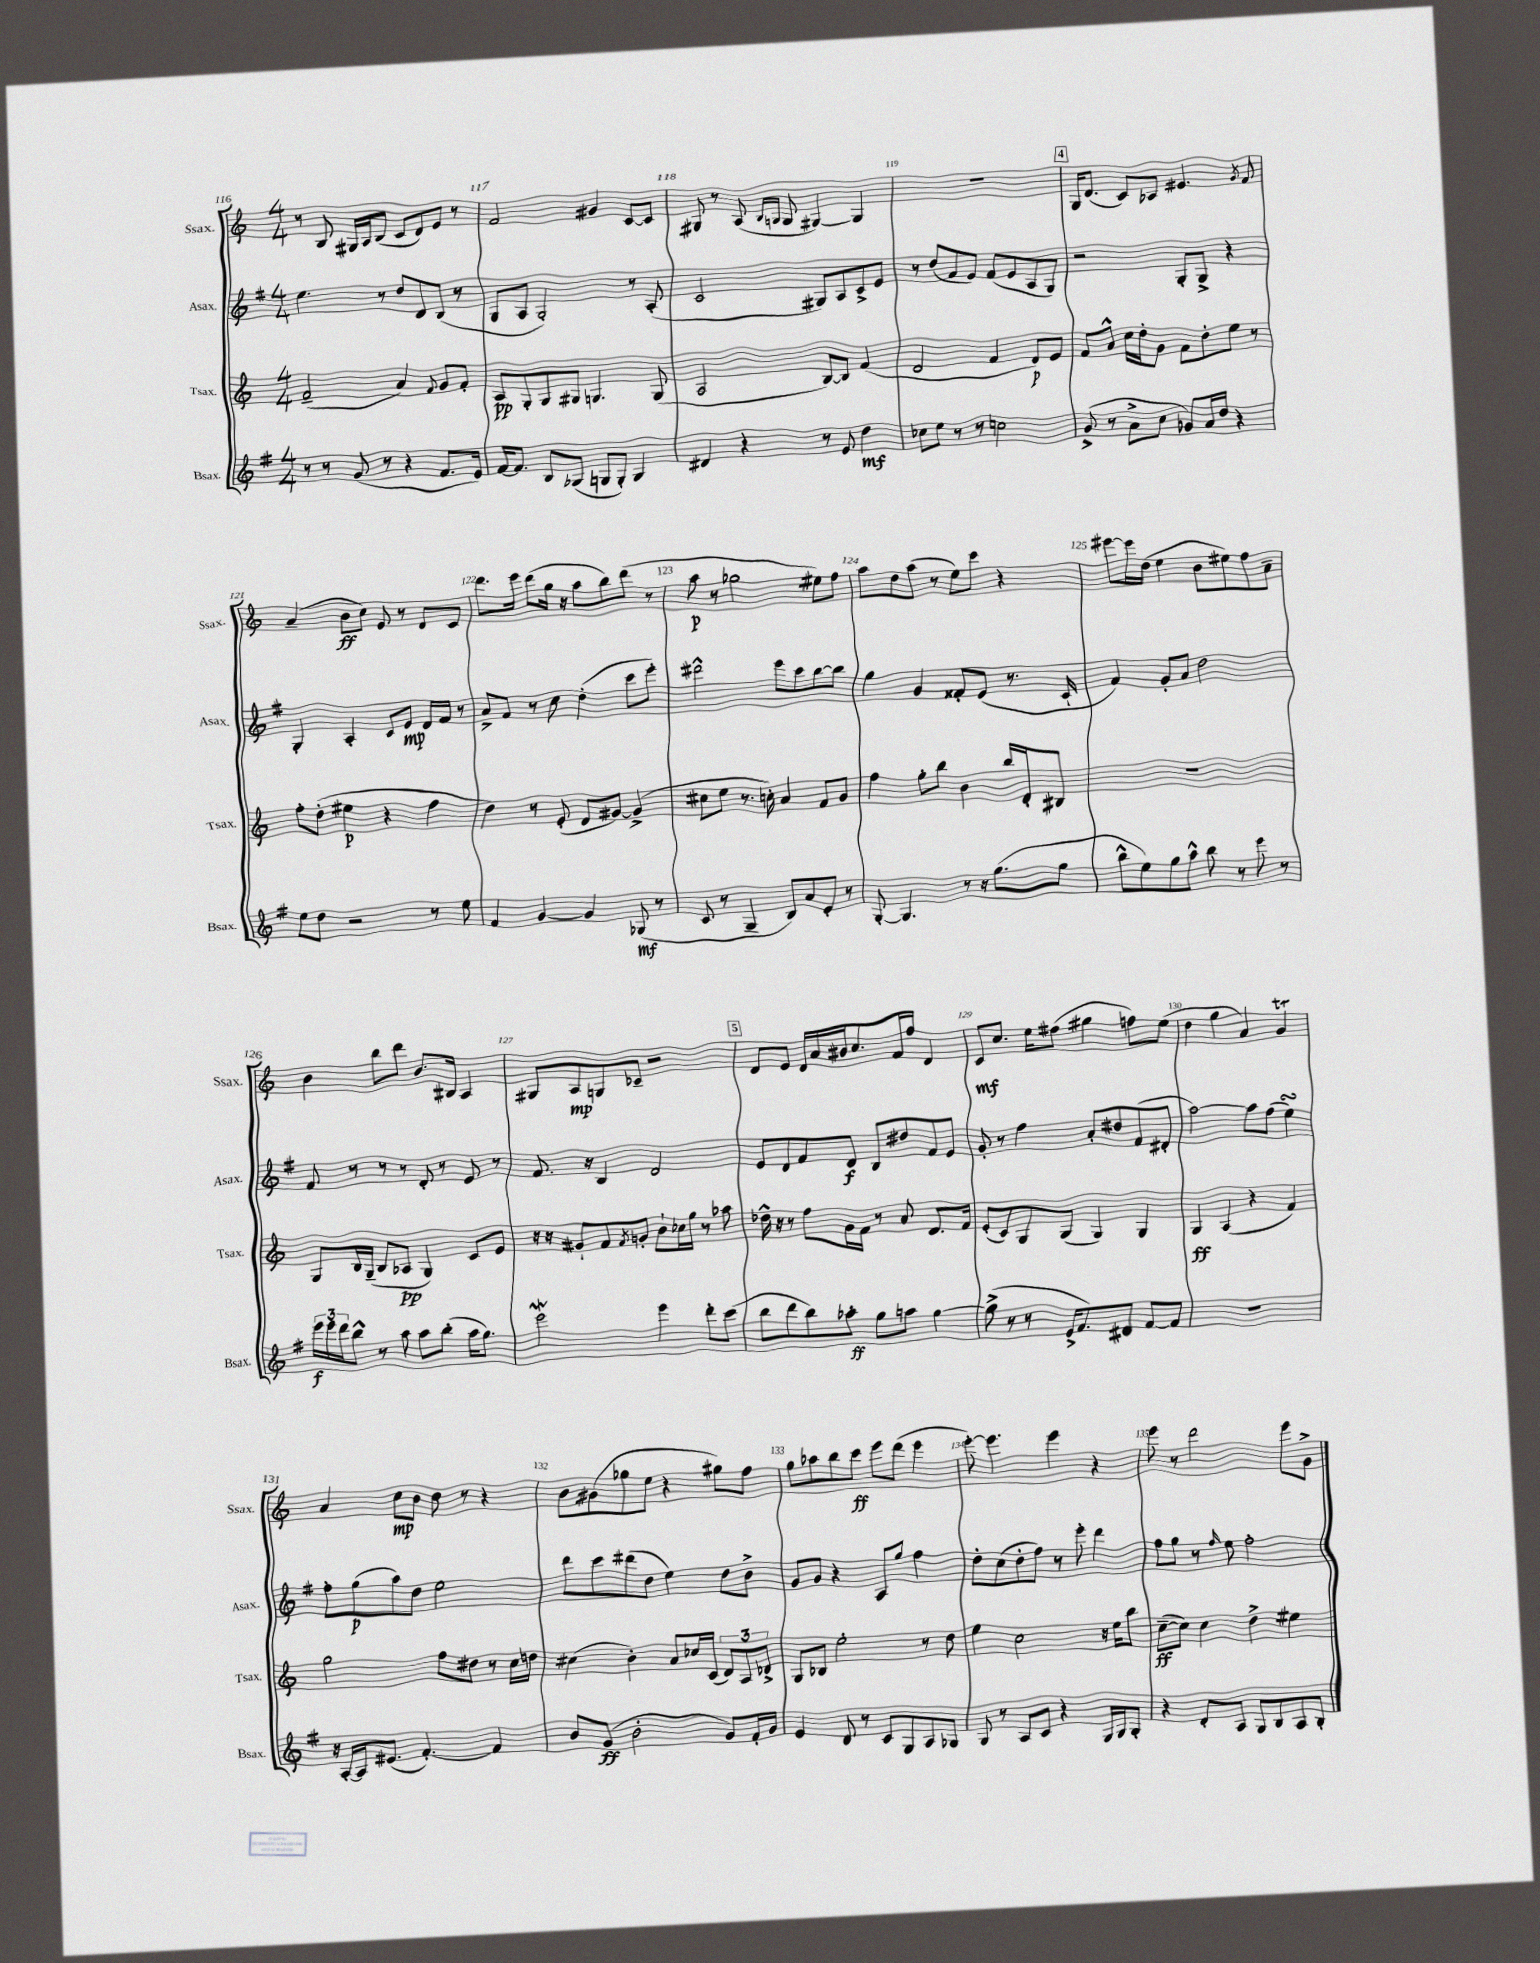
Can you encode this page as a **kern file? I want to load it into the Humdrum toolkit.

**kern	**dynam	**kern	**dynam	**kern	**dynam	**kern	**dynam
*part4	*part4	*part3	*part3	*part2	*part2	*part1	*part1
*staff4	*staff4	*staff3	*staff3	*staff2	*staff2	*staff1	*staff1
*I"Bsax.	*	*I"Tsax.	*	*I"Asax.	*	*I"Ssax.	*
*I'Bsax.	*	*I'Tsax.	*	*I'Asax.	*	*I'Ssax.	*
*clefG2	*	*clefG2	*	*clefG2	*	*clefG2	*
*k[f#]	*	*k[]	*	*k[f#]	*	*k[]	*
*M4/4	*	*M4/4	*	*M4/4	*	*M4/4	*
=116	=116	=116	=116	=116	=116	=116	=116
8r	.	(2f~/	.	4.ee\	.	8r	.
8r	.	.	.	.	.	8B/	.
(8g/	.	.	.	.	.	16G#X/LL	.
.	.	.	.	.	.	16A/J	.
8r	.	.	.	8r	.	(8B/J	.
4r	.	4a/)	.	8dd/L	.	8c/L	.
.	.	.	.	8d/	.	8d/)	.
.	.	8qqf/	.	.	.	.	.
8.f#/L	.	8g/L	.	(8B/J	.	8e/J	.
.	.	8f'/J	.	8r	.	8r	.
16e/Jk)	.	.	.	.	.	.	.
=117	=117	=117	=117	=117	=117	=117	=117
[16f#/KL	.	8A/L	pp	8G/L	.	2f/	.
8.f#/J]	.	.	.	.	.	.	.
.	.	8G'/	.	8A/J	.	.	.
8B/L	.	8G/	.	2G'/)	.	.	.
(8G-X/J	.	8G#X/J	.	.	.	.	.
8Gn/L	.	4.Gn/	.	.	.	4g#X/	.
8G'/J)	.	.	.	.	.	.	.
4G/	.	.	.	8r	.	[8c/L	.
.	.	(8G/	.	(8A'/	.	8c/J]	.
=118	=118	=118	=118	=118	=118	=118	=118
4d#X/	.	2A/	.	2c/	.	8G#X/	.
.	.	.	.	.	.	8r	.
4r	.	.	.	.	.	(8A/	.
.	.	.	.	.	.	16qqB/LL	.
.	.	.	.	.	.	16qqGn/JJ	.
.	.	.	.	.	.	8G/	.
8r	.	[8B/L)	.	8G#X/L)	.	[4G#X/)	.
8e/	.	8B/J]	.	8A/	.	.	.
4dd\	mf	(4f/	.	8c^/	.	4G#/]	.
.	.	.	.	8e/J	.	.	.
=119	=119	=119	=119	=119	=119	=119	=119
8cc-X\L	.	2d/	.	8r	.	1r	.
8ee\J	.	.	.	(8dd/L	.	.	.
8r	.	.	.	8f#/	.	.	.
8r	.	.	.	8e/J)	.	.	.
2ccn\	.	4f/	.	(8f#/L	.	.	.
.	.	.	.	8e/	.	.	.
.	.	8d/L)	p	8A/	.	.	.
.	.	8e/J	.	8G/J)	.	.	.
!!LO:REH:place=s1:t=4
=120	=120	=120	=120	=120	=120	=120	=120
(8g^/	.	8f/L	.	2r	.	16G/KL	.
.	.	.	.	.	.	(8.d/J	.
8r	.	8a^^/J	.	.	.	.	.
8a^\L	.	16cc\LL	.	.	.	8c/L)	.
.	.	16dd'\J	.	.	.	.	.
8cc\J	.	8g\J	.	.	.	8A-X/J	.
8g-X/L)	.	8f\L	.	8G'/L	.	4.e#X/	.
16a/L	.	8dd'\	.	8G^/J	.	.	.
16dd/JJ	.	.	.	.	.	.	.
4r	.	8ee\J	.	4r	.	.	.
.	.	.	.	.	.	8qg/	.
.	.	8r	.	.	.	8f/	.
!!LO:LB:g=z
=121	=121	=121	=121	=121	=121	=121	=121
8ee\L	.	8ff'\L	.	4G'/	.	(4a~/	.
8dd\J	.	(8dd'\J	.	.	.	.	.
2r	.	4ee#X\	p	4A'/	.	8b\L	ff
.	.	.	.	.	.	8cc\J)	.
.	.	4r	.	8c/L	.	8e/	.
.	.	.	.	8e/J	mp	8r	.
8r	.	4ff\	.	16d/LL	.	8d/L	.
.	.	.	.	16f#/JJ	.	.	.
8ee\	.	.	.	8r	.	8c/J	.
=122	=122	=122	=122	=122	=122	=122	=122
4f#/	.	4dd\)	.	8a^/L	.	8.ddd\L	.
.	.	.	.	8f#/J	.	.	.
.	.	.	.	.	.	16eee\Jk	.
[4g/	.	8r	.	8r	.	(8ddd\L	.
.	.	(8e'/	.	8cc\	.	16gg\Jk	.
.	.	.	.	.	.	16r	.
4g/]	.	8d/L	.	(4dd'\	.	8aa\L	.
.	.	[8g#X/J)	.	.	.	8bb\)	.
(8G-X/	mf	(4g#^/]	.	8ccc\L	.	(8ddd\J	.
8r	.	.	.	8eee'\J)	.	8r	.
=123	=123	=123	=123	=123	=123	=123	=123
8c/	.	8cc#X\L	.	2ddd#X^^\	.	8aa\	p
8r	.	8ee\J	.	.	.	8r	.
4G~/	.	8.r	.	.	.	2gg-X\	.
.	.	16ccn'\)	.	.	.	.	.
8B/L)	.	4a/	.	8eee\L	.	.	.
8a/	.	.	.	8ccc\	.	.	.
8e'/J	.	8f/L	.	[8bb\	.	8ee#X\L)	.
8r	.	8g/J	.	8bb\J]	.	8ff\J	.
=124	=124	=124	=124	=124	=124	=124	=124
[8G'/	.	4ff\	.	4gg\	.	8aa\L	.
4.G/]	.	.	.	.	.	8dd\	.
.	.	8gg'\L	.	4g/	.	(8aa\J	.
.	.	8bb\J	.	.	.	8r	.
8r	.	4b\	.	8f##X'/L	.	8ee\L)	.
16r	.	.	.	(8e/J	.	8ccc\J	.
(8.gg\L	.	.	.	.	.	.	.
.	.	16bb/LL	.	8.r	.	4r	.
.	.	16d'/J	.	.	.	.	.
8gg\J	.	8B#X/J	.	.	.	.	.
.	.	.	.	16c`/	.	.	.
=125	=125	=125	=125	=125	=125	=125	=125
8bb^^\L	.	1r	.	4f#/)	.	[8eee#X\L	.
8ee\)	.	.	.	.	.	16eee#\L]	.
.	.	.	.	.	.	(16dd\JJ	.
8gg\	.	.	.	8g'/L	.	4ee\	.
8aa^^\J	.	.	.	8a/J	.	.	.
8bb\	.	.	.	2dd\	.	8b\L	.
8r	.	.	.	.	.	8ee#X\)	.
8eee\	.	.	.	.	.	8ff\	.
8r	.	.	.	.	.	8a~\J	.
!!LO:LB:g=z
=126	=126	=126	=126	=126	=126	=126	=126
24eee\LL	f	8G/L	.	8f#/	.	4b\	.
24eee\	.	.	.	.	.	.	.
24ddd\J	.	.	.	.	.	.	.
8bb^^\J	.	16B/L	.	8r	.	.	.
.	.	(16G~/JJ	.	.	.	.	.
8r	.	8B/L	.	8r	.	8bb\L	.
8aa\	.	8A-X/J	pp	8r	.	8ddd\J	.
8aa\L	.	4G/)	.	8d'/	.	8.b/L	.
(8bb'\J	.	.	.	8r	.	.	.
.	.	.	.	.	.	16B#X/Jk	.
16aa\KL	.	8c/L	.	8e/	.	4A/	.
8.gg\J)	.	.	.	.	.	.	.
.	.	8e/J	.	8r	.	.	.
=127	=127	=127	=127	=127	=127	=127	=127
2eeeW\	.	16r	.	8.f#/	.	8G#X/L	.
.	.	16r	.	.	.	.	.
.	.	8g#X`/L	.	.	.	8A/	mp
.	.	.	.	16r	.	.	.
.	.	8f/	.	4B/	.	8Gn/	.
.	.	8qf/	.	.	.	.	.
.	.	8gn'/J	.	.	.	8c-X~/J	.
4eee\	.	8b`\L	.	2d/	.	2r	.
.	.	16cc-X\L	.	.	.	.	.
.	.	16gg\JJ	.	.	.	.	.
8ddd'\L	.	8r	.	.	.	.	.
(8ccc\J	.	8aa-X\	.	.	.	.	.
!!LO:REH:place=s1:t=5
=128	=128	=128	=128	=128	=128	=128	=128
8bb\L	.	16dd-X^^\	.	8e/L	.	8d/L	.
.	.	16r	.	.	.	.	.
8ddd\	.	8r	.	8d/	.	8e/J	.
8bb\)	.	8ff\L	.	8f#/	.	16d/LL	.
.	.	.	.	.	.	16a/	.
8aa-X'\J	ff	16g\L	.	8d/J	f	16b#X/J	.
.	.	16f\JJ	.	.	.	8.cc/	.
8gg\L	.	8r	.	8B/L	.	.	.
8aan\J	.	8a/	.	8dd#X/	.	16f/L	.
.	.	.	.	.	.	16ff/JJ	.
[4gg\	.	8.d/L	.	8f#/	.	4d/	.
.	.	.	.	8e/J	.	.	.
.	.	16f/Jk	.	.	.	.	.
=129	=129	=129	=129	=129	=129	=129	=129
(8gg^\]	.	(8e'/L	.	8g'/	.	8c/L	mf
8r	.	8c/)	.	8r	.	8.cc/J	.
8r	.	8G/	.	4ff#\	.	.	.
.	.	.	.	.	.	16ee\KL	.
16e^/KL	.	(8G/J	.	.	.	(8ff#X\J	.
8.f#/)	.	.	.	.	.	.	.
.	.	4G/)	.	8a'/L	.	4gg#X\	.
8d#X/J	.	.	.	8dd#X/	.	.	.
[8f#/L	.	4G/	.	(8f#/	.	8ffn\L)	.
8f#/J]	.	.	.	8d#X'/J	.	(8ee\J	.
=130	=130	=130	=130	=130	=130	=130	=130
1r	.	4G/	ff	[2aa\)	.	4dd\	.
.	.	(4A/	.	.	.	4gg\	.
.	.	4r	.	8aa\L]	.	4a/)	.
.	.	.	.	(8ff#\J	.	.	.
.	.	4f/)	.	4eesSSS\)	.	4gT/	.
!!LO:LB:g=z
=131	=131	=131	=131	=131	=131	=131	=131
16r	.	2gg\	.	8ff#'\L	.	4a/	.
[16A'/LL	.	.	.	.	.	.	.
16A/J]	.	.	.	(8gg\	p	.	.
(8.e#X/J	.	.	.	.	.	.	.
.	.	.	.	8aa\)	.	8cc\L	mp
[4.f#'/)	.	.	.	8dd\J	.	8b\J	.
.	.	8ff\L	.	2ee\	.	8dd\	.
.	.	8dd#X\J	.	.	.	8r	.
4f#/]	.	8r	.	.	.	4r	.
.	.	16cc\LL	.	.	.	.	.
.	.	16ddn\JJ	.	.	.	.	.
=132	=132	=132	=132	=132	=132	=132	=132
8b/L	.	(4cc#X\	.	8ddd\L	.	8b\L	.
(8g/J	ff	.	.	8ccc\	.	(8g#X\	.
2b'\	.	4b'\)	.	(8ddd#X\	.	8gg-X\	.
.	.	.	.	8dd\J	.	8ee\J	.
.	.	8a/L	.	4ee\)	.	4r	.
.	.	16cc-X/L	.	.	.	.	.
.	.	(16c/JJ	.	.	.	.	.
8g/L)	.	12d/L)	.	8dd\L	.	8gg#X\L)	.
.	.	12A/	.	.	.	.	.
16f#'/L	.	.	.	8b^\J	.	8ff\J	.
.	.	12d-X^/J	.	.	.	.	.
16g/JJ	.	.	.	.	.	.	.
=133	=133	=133	=133	=133	=133	=133	=133
4e/	.	8G/L	.	8g/L	.	8gg\L	.
.	.	8B-X/J	.	8g/J	.	8aa-X\	.
8d/	.	2ee'\	.	4r	.	8bb\	.
8r	.	.	.	.	.	8ccc\J	ff
8c/L	.	.	.	8A/L	.	8eee\L	.
8G/	.	.	.	8gg/J	.	(8ddd\J	.
8A/	.	8r	.	4ff#\	.	4eee\	.
8G-X/J	.	8dd\	.	.	.	.	.
=134	=134	=134	=134	=134	=134	=134	=134
8G/	.	4ee\	.	8dd'\L	.	[8eee'\)	.
8r	.	.	.	(8cc\	.	4.eee\]	.
8A/L	.	2cc\	.	8dd'\	.	.	.
8c/J	.	.	.	8ff#\J)	.	.	.
4r	.	.	.	8r	.	4eee\	.
.	.	.	.	8eee'\	.	.	.
16G/LL	.	16r	.	4ddd\	.	4r	.
16G/J	.	16ee\KL	.	.	.	.	.
8G'/J	.	8bb\J	.	.	.	.	.
=135	=135	=135	=135	=135	=135	=135	=135
4r	.	([8cc~\L	ff	8ff#\L	.	8eee\	.
.	.	8cc\J])	.	8gg\J	.	8r	.
8d'/L	.	4cc\	.	8r	.	2ddd\	.
.	.	.	.	16qqff#/	.	.	.
8A/J	.	.	.	8ee\	.	.	.
8G/L	.	4dd^\	.	2ff#'\	.	.	.
8B/	.	.	.	.	.	.	.
8A/	.	4ee#X\	.	.	.	8eee\L	.
8B'/J	.	.	.	.	.	8g^\J	.
==	==	==	==	==	==	==	==
*-	*-	*-	*-	*-	*-	*-	*-
